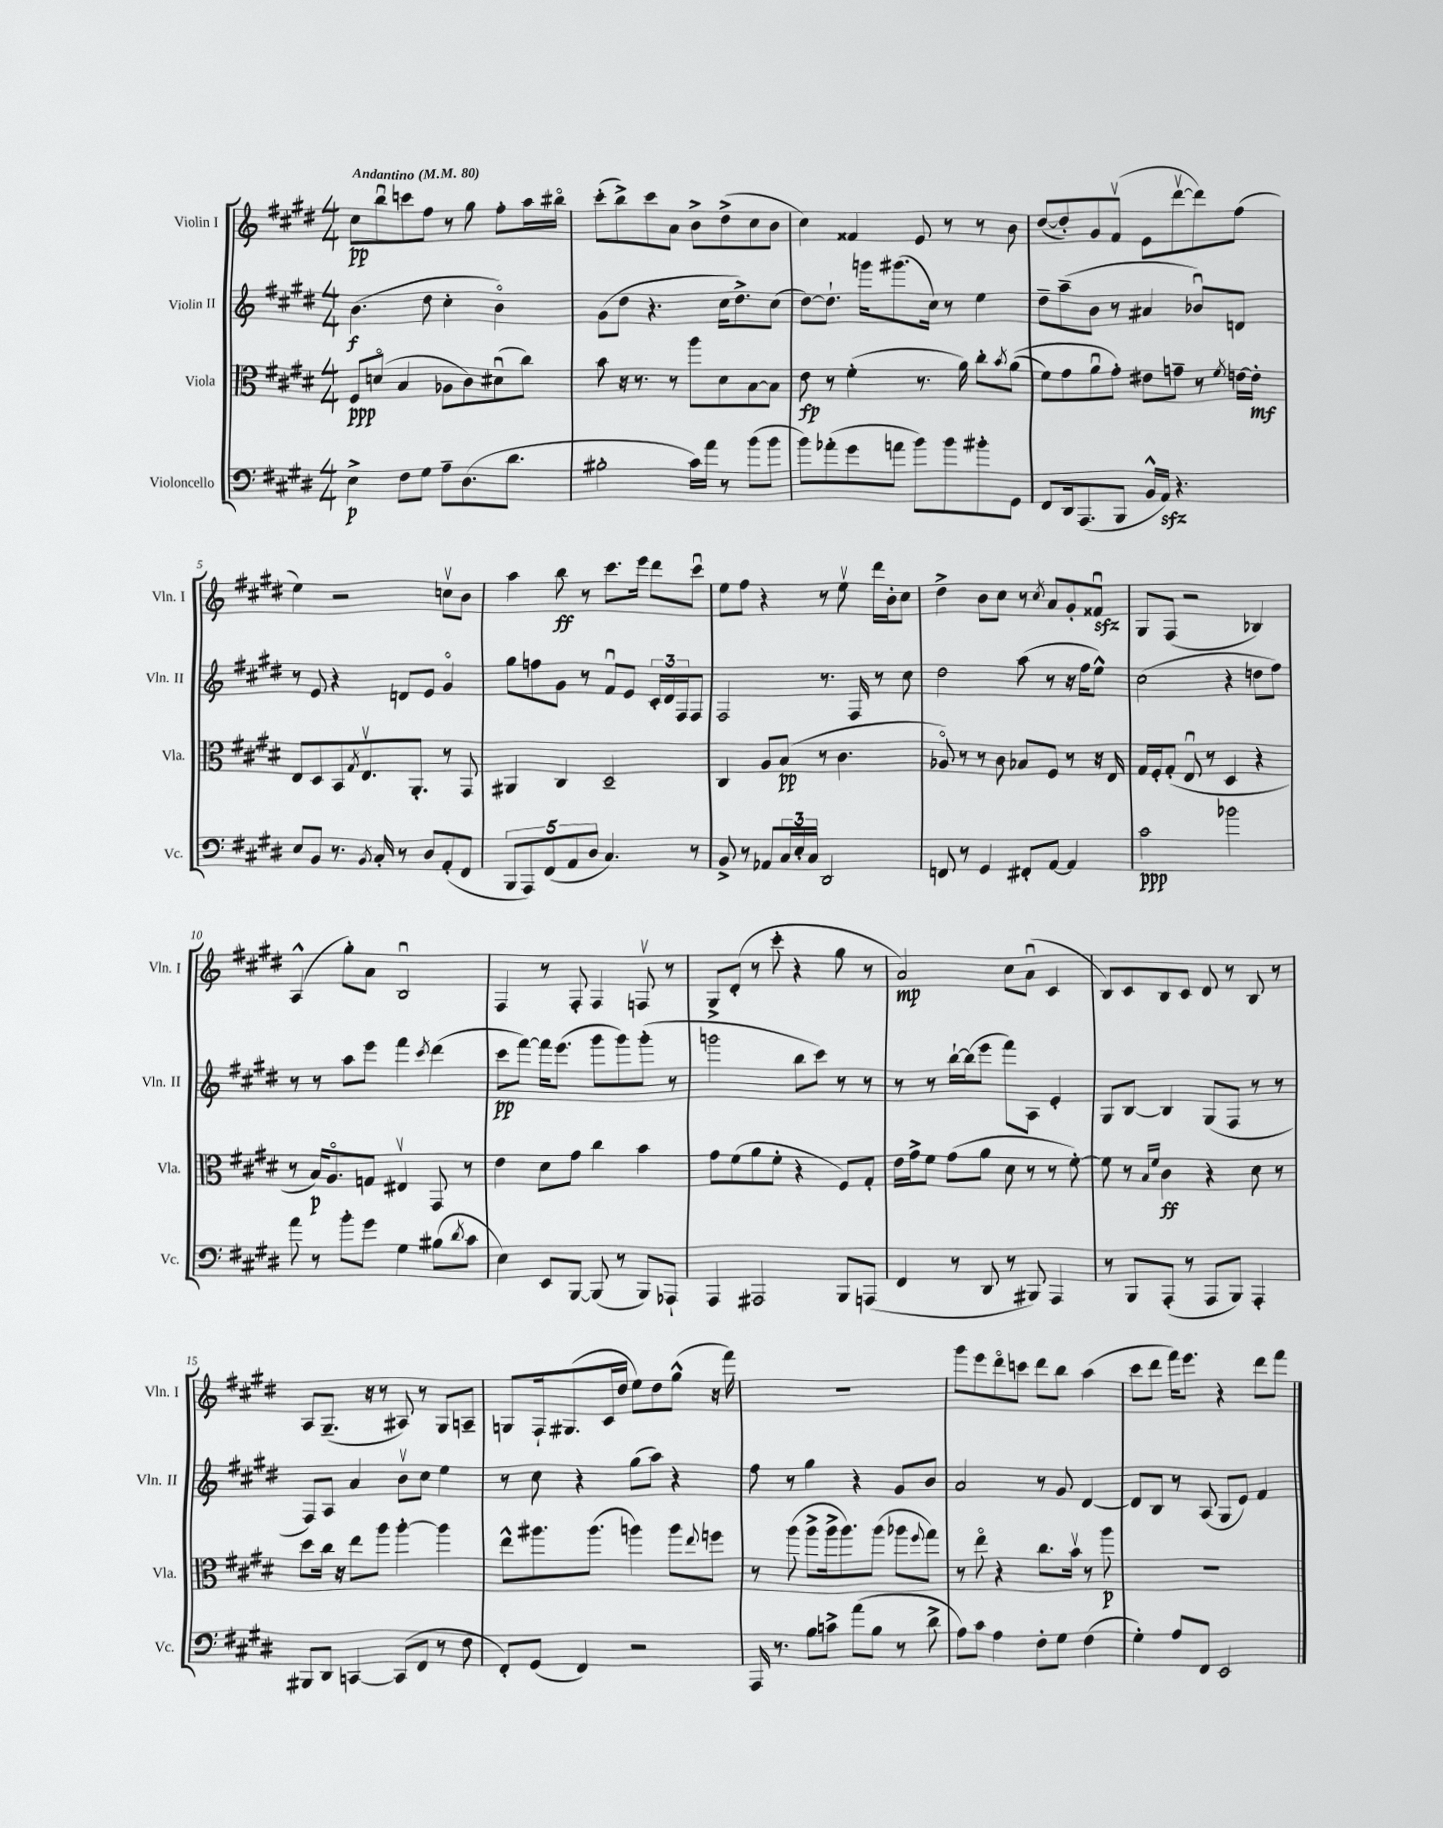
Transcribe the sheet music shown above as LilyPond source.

<<
\new StaffGroup <<
\new Staff = "s0" \with { instrumentName = "Violin I" shortInstrumentName = "Vln. I" } {
    \clef treble \key e \major \numericTimeSignature \time 4/4 \tempo "Andantino" 4 = 80
    cis''8\pp b''8\downbow c'''8 fis''8 r8 gis''8 fis''8-. a''16 bis''16\flageolet |
    cis'''8-.( b''8->) cis'''8 a'8 b'8-> dis''8->( cis''8 b'8 |
    cis''4) fisis'4 e'8 r8 r8 b'8 |
    dis''8~( dis''8-.) gis'8 fis'8\upbow( e'8 dis'''8~\upbow dis'''8) fis''8( |
    e''4) r2 c''8\upbow b'8 |
    a''4 b''8\ff r8 cis'''8. e'''16 dis'''8 cis'''8\downbow |
    e''8 fis''8 r4 r8 e''8\upbow dis'''16 b'16-. cis''8 |
    dis''4-> b'8 cis''8 r8 \acciaccatura { cis''8 } a'8 gis'8-. fisis'8\downbow\sfz |
    gis8 fis8( r2 bes4) |
    a4-^( gis''8-.) a'8 b2\downbow |
    fis4 r8 fis8-. fis4 f8\upbow r8 |
    gis8-> dis'8-.( r8 cis'''8-. r4 gis''8 r8 |
    a'2\mp) cis''8 a'8\downbow( cis'4 |
    b8) cis'8 b8 cis'8 dis'8 r8 b8 r8 |
    a8 gis8.--( r16 r8 ais8) r8 gis8 a8-- |
    g8 fis16-! gis8.( cis'16 dis''16 e''8) dis''8 gis''8-^( r16 fis'''16) |
    R1 |
    gis'''8 e'''8 dis'''8\flageolet c'''8 dis'''8 b''8 a''4( |
    cis'''8 dis'''8 fis'''16) e'''8. r4 dis'''8 fis'''8 \bar "|." |
}
\new Staff = "s1" \with { instrumentName = "Violin II" shortInstrumentName = "Vln. II" } {
    \clef treble \key e \major \numericTimeSignature \time 4/4
    b'4.\f( dis''8 cis''4-. b'4\flageolet) |
    gis'8( dis''8 r4. cis''16 dis''8.->) cis''8( |
    dis''8~) dis''8.-! g'''16 gis'''8.( cis''16) r8 e''4 |
    dis''8-- a''8--( b'8 r8 ais'4 bes'8\downbow) d'8 |
    r8 e'8 r4 d'8 e'8 gis'4\flageolet |
    gis''8 f''8 gis'8 r8 fis'8\downbow e'8 \tuplet 3/2 { cis'16-. dis'16 fis16 } fis8 |
    fis2 r8. fis16 r8 cis''8 |
    dis''2 a''8( r8 r16 fis''16 e''8-^) |
    cis''2( r4 d''8 fis''8) |
    r8 r8 a''8 e'''8 fis'''4 \acciaccatura { cis'''8 } dis'''4( |
    cis'''8\pp fis'''8~) fis'''16 e'''8.( gis'''8 gis'''8) gis'''8-.( r8 |
    g'''2 b''8 cis'''8) r8 r8 |
    r8 r8 b''16~-! b''16( e'''8 fis'''8) a8 e'4-. |
    gis8 b8~ b4 gis8( fis8 r8 r8 |
    fis8) a8 a'4 b'8\upbow cis''8 e''4 |
    r8 cis''8 r4 gis''8( a''8) r4 |
    fis''8 r8 gis''4 r4 gis'8 b'8 |
    a'2 r8 gis'8 dis'4~ |
    dis'8 b8 r8 a8( gis8 e'8) fis'4 \bar "|." |
}
\new Staff = "s2" \with { instrumentName = "Viola" shortInstrumentName = "Vla." } {
    \clef alto \key e \major \numericTimeSignature \time 4/4
    fis8\ppp d'8\flageolet( b4 aes8 cis'8) dis'8\downbow( cis''8) |
    b'8 r16 r8. r8 a''8 dis'8 b8~ b8 |
    e'8\fp r8 fis'4-.( r8. a'16) cis''8-. \acciaccatura { b'8 } a'8(\( |
    fis'8) gis'8 a'8\downbow gis'8-.\) eis'8 g'8-- r8 \acciaccatura { fis'8 } e'16~ e'16-.\mf |
    e8 dis8 b,8 \acciaccatura { gis8 } e8.\upbow a,8.-. r8 gis,8 |
    ais,4 cis4 dis2-- |
    cis4 a8 b8\pp( r8 cis'4. |
    aes8\flageolet) r8 r8 cis'8 bes8 fis8 r8 r16 e16 |
    gis16 fis16-. gis8-.( e8\downbow r8 dis4 r4 |
    r8 b16\p) a8.\flageolet g8 eis4\upbow gis,8 r8 |
    e'4 dis'8 gis'8 cis''4 b'4 |
    gis'8 fis'8( a'8 fis'8-. r4 fis8) gis8-. |
    e'16 gis'16-> fis'8 gis'8( a'8 dis'8 r8 r8 fis'8~-.) |
    fis'8 r8 \grace { b16 fis'16 } cis'4\ff r4 dis'8 r8 |
    dis''8 cis''16 r16 e''8 a''8 a''4~-. a''4 |
    e''8-^ ais''8. ais''8.( a''4) a''8 \appoggiatura { e''8 } f''8 |
    r8 a''8( a''8-> a''16-> a''8.) a''8( aes''8 \appoggiatura { fis''8 } gis''8) |
    r8 e''8\flageolet r4 cis''8. b'16\upbow r8 a''8\p |
    R1 \bar "|." |
}
\new Staff = "s3" \with { instrumentName = "Violoncello" shortInstrumentName = "Vc." } {
    \clef bass \key e \major \numericTimeSignature \time 4/4
    e4->\p fis8 gis8 a8-- dis8.( dis'8. |
    bis2-. cis'16) a'16 r8 b'8( b'8 |
    b'8) aes'8-.( gis'8 a'8 b'8) b'8 bis'8-. gis,8 |
    fis,8 dis,16 a,,8.( b,,8 b,16-^ a,16\sfz) r4. |
    e8 b,8 r8. \acciaccatura { b,8 } cis16-. r8 dis8 a,8-.( fis,8 |
    \tuplet 5/4 { b,,8 a,,8) fis,8( a,8 dis8 } cis4.) r8 |
    b,8-> r8 aes,8 \tuplet 3/2 { cis16 e16-. cis16 } dis,2 |
    f,8 r8 gis,4 fis,8-. a,8~ a,4 |
    cis'2\ppp bes'2 |
    a'8 r8 b'8-. gis'8 gis4 bis8( \acciaccatura { dis'8 } cis'8 |
    e4) e,8 b,,8~ b,,8( r8 b,,8) aes,,8-! |
    a,,4 ais,,2 b,,8 a,,8( |
    fis,4 r8 dis,8 r8 bis,,8) a,,4 |
    r8 b,,8 a,,8-.( r8 a,,8 b,,8) a,,4-. |
    bis,,8 dis,8 c,4~ c,8( fis,8 r8 fis8 |
    fis,8-.) gis,8( fis,4) r2 |
    a,,16 r8. b8 c'8-> a'8( b8 r8 dis'8-> |
    a8) cis'8 a4 fis8-. gis8 fis4( |
    gis4-.) a8 fis,8 e,2 \bar "|." |
}
>>
>>
